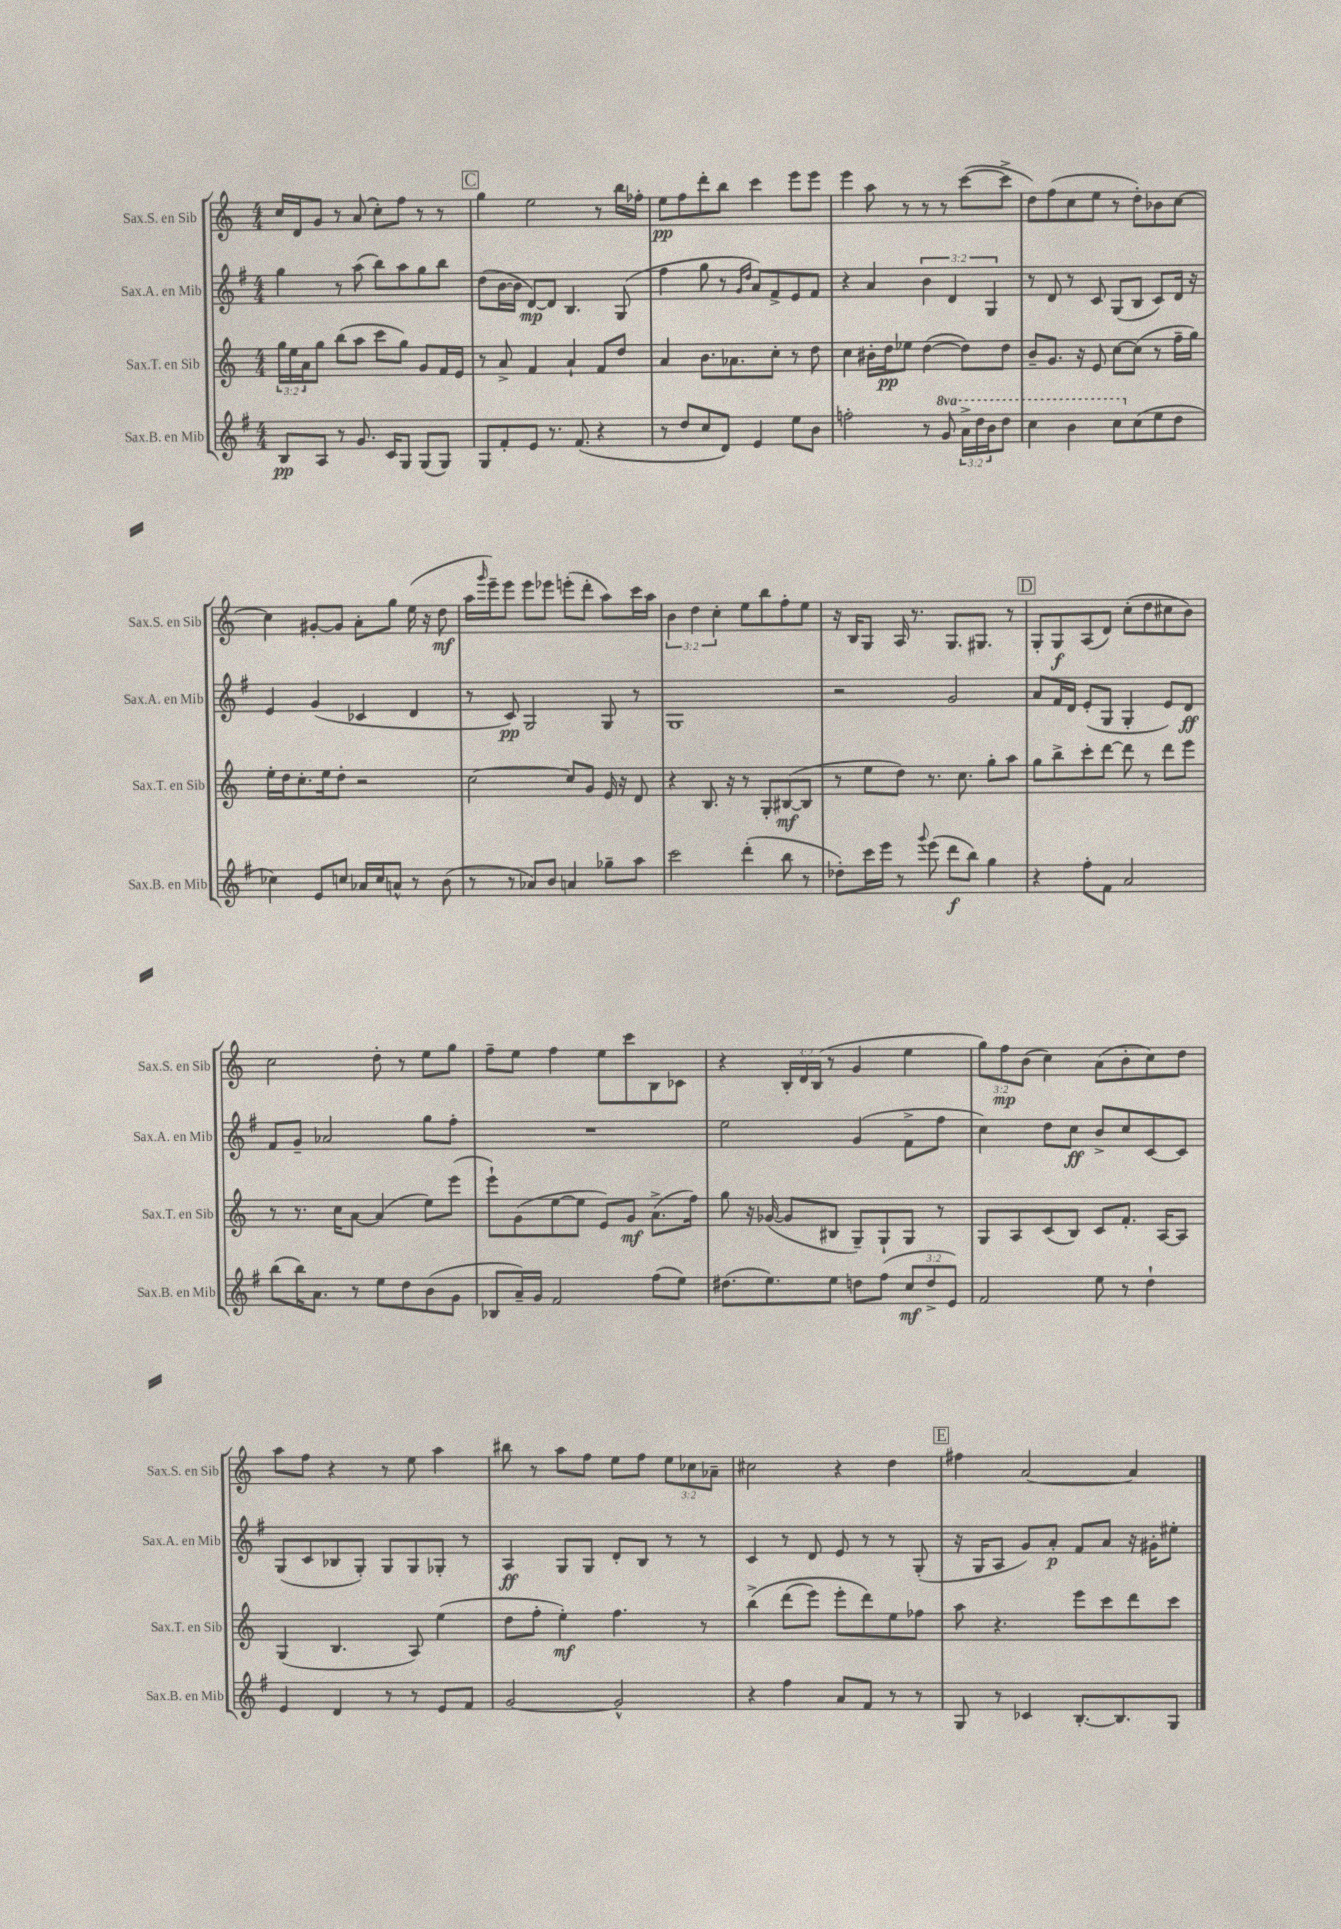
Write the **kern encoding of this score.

**kern	**kern	**kern	**kern
*staff4	*staff3	*staff2	*staff1
*clefG2	*clefG2	*clefG2	*clefG2
*k[f#]	*k[]	*k[f#]	*k[]
*M4/4	*M4/4	*M4/4	*M4/4
8B	24gg	4gg	16cc
.	24ee	.	.
.	.	.	16d
.	24a	.	.
8A	8gg	.	8g
8r	(8bb	8r	8r
8.g	8aa	(8aa	(8a
.	8ccc	8bb)	8cc')
16c	.	.	.
8G	8gg)	8aa	8ff
(8G	8g	8gg	8r
8G)	16f	8bb	8r
.	16e	.	.
=	=	=	=
8G	8r	(8dd	4gg
8f#'	8a^	[16b	.
.	.	16b]	.
8e	4f	[8d)	2ee
8.r	.	8d]	.
.	4a`	4.B	.
(8.f#	.	.	.
4r	8f	.	8r
.	8dd	(8G	16bb
.	.	.	16ff-'
=	=	=	=
8r	4a	4ff#	8ee
8dd	.	.	8ff
8cc	8.b	8gg	8ddd'
8d)	.	8r	8bb
.	8.a-	.	.
.	.	16qqg	.
.	.	16qqdd	.
4e	.	8a)	4ccc
.	8cc'	8f#^	.
8ee	8r	8e	8eee
8b	8dd	8f#	8eee
=	=	=	=
2ff'	4cc	4r	4eee
.	16b#'	4a	8aa
.	16dd	.	.
.	8ee-	.	8r
8r	([4dd	6b	8r
8gg	.	.	8r
.	.	6d	.
24aa^	8dd])	.	([8ccc
24ddd	.	.	.
24bb	.	6G	.
8ddd	8dd	.	8ccc^]
=	=	=	=
4ccc	8b~	8r	8dd)
.	8.g	8d	(8ff
4bb	.	8r	8cc
.	16r	.	.
.	8e	8c	8ee
8ccc	[8cc	(8G	8r
(8cc	(8cc]	8B	8dd')
8ee	8r	8c)	8b-
8dd	16ff~	16d	[8cc
.	16gg)	16r	.
=	=	=	=
4cc-)	16ee'	4e	4cc]
.	16dd	.	.
.	8.cc'	.	.
8e	.	(4g	[8g#'
.	16ee	.	.
8cc	8dd'	.	8g#]
16a-	2r	4c-	8a'
16cc	.	.	.
8a^^	.	.	8gg
8r	.	4d	(16ee
.	.	.	16r
(8b	.	.	8dd
=	=	=	=
8r	[2cc	8r	16aa
.	.	.	16qqggg
.	.	.	16eee~)
8r	.	8c)	8eee
8a-)	.	2G	8eee
8b	.	.	8eee-
4a	8cc]	.	(8eee'
.	8g	.	8ddd'
8gg-~	16e	8G	8aa)
.	16r	.	.
8aa	8d	8r	16ccc
.	.	.	16aa
=	=	=	=
2ccc	4r	1G	6b
.	.	.	6dd
.	8.B	.	.
.	.	.	6cc'
.	16r	.	.
(4ddd'	8r	.	8ee
.	8G'	.	8bb
8bb	([8B#	.	8ff'
8r	8B#]	.	8ee
=	=	=	=
8dd-')	8r	2r	16r
.	.	.	16B
16ccc	8ee	.	8G
16eee	.	.	.
8r	8dd)	.	16A
.	.	.	8.r
8qqggg	.	.	.
(8eee	8.r	.	.
8ddd	.	2g	8.G
.	8.cc	.	.
8bb)	.	.	.
.	.	.	8.G#
4gg	8gg'	.	.
.	8aa	.	8r
=	=	=	=
4r	8gg	8a	8G'
.	8bb^	16f#	8G
.	.	16d	.
8ff#'	8ccc'	(8e'	(8A
8f#	[8ddd	8G	8d)
2a	8ddd]	4G'	(8cc'
.	8r	.	8dd
.	8ddd	8e)	8cc#
.	8eee	8d	8b)
=	=	=	=
(8bb	8r	8f#	2cc
16bb)	8.r	8g~	.
8.a	.	.	.
.	.	2a-	.
.	16cc	.	.
8r	[8a	.	.
8ee	(4a]	.	8dd'
8dd	.	.	8r
(8b	8ee)	8gg	8ee
8g	(8eee	8ff#'	8gg
=	=	=	=
8B-	8eee`)	1r	8ff~
16a~)	(8g	.	8ee
16g	.	.	.
2f#	[8ee	.	4ff
.	8ee]	.	.
.	8e)	.	8ee
.	8g	.	8ccc
(8ff#	(8.a^	.	8B
8ee)	.	.	8c-
.	16ff)	.	.
=	=	=	=
(8.dd#	8gg	2ee	4r
.	16r	.	.
8.ee)	([16g-	.	.
.	8g-]	.	24B'
.	.	.	24d
.	.	.	(24B
8ee	8B#	.	8r
8dd	8G~)	(4g	4g
(8ff#	8G`	.	.
12cc	8G	8f#^	4ee
12dd^	.	.	.
.	8r	8ff#	.
12e)	.	.	.
=	=	=	=
2f#	8G	4cc)	12gg)
.	.	.	12ff
.	8A	.	.
.	.	.	(12b
.	(8c	8dd	4cc)
.	8B)	8cc	.
8ee	8c	8b^	(8a
8r	8.f'	8cc	8b'
4dd`	.	[8c	8cc)
.	[16A	.	.
.	8A]	8c]	8dd
=	=	=	=
4e	(4G	(8G	8aa
.	.	8c	8ff
4d	4.B	8B-	4r
.	.	8G')	.
8r	.	8G	8r
8r	8A)	8G	8ee
8e	(4ee	8G-'	4aa
8f#	.	8r	.
=	=	=	=
[2g	8dd	4A	8bb#
.	8ff'	.	8r
.	4ee')	8G	8aa
.	.	8G	8ff
2g^^]	4.ff	8d'	8ee
.	.	8B	8ff
.	.	8r	12ee
.	.	.	12cc-
.	8r	8r	.
.	.	.	12a-~
=	=	=	=
4r	&(4bb^	4c	2cc#
4ff#	(8ddd	8r	.
.	8eee)	8d	.
8a	8eee'	8e	4r
8f#	8ddd&)	8r	.
8r	8ee	8r	4dd
8r	8ff-	(8G'	.
=	=	=	=
8G	8aa	16r	4ff#
.	.	16G	.
8r	4.r	8A	.
4c-	.	8g)	[2a
.	.	8a'	.
[8.B'	8eee	8f#	.
.	8ccc	8a	.
8.B]	.	.	.
.	8ddd	16r	4a]
.	.	16g#'	.
8G	8ccc	8ee#'	.
==	==	==	==
*-	*-	*-	*-
